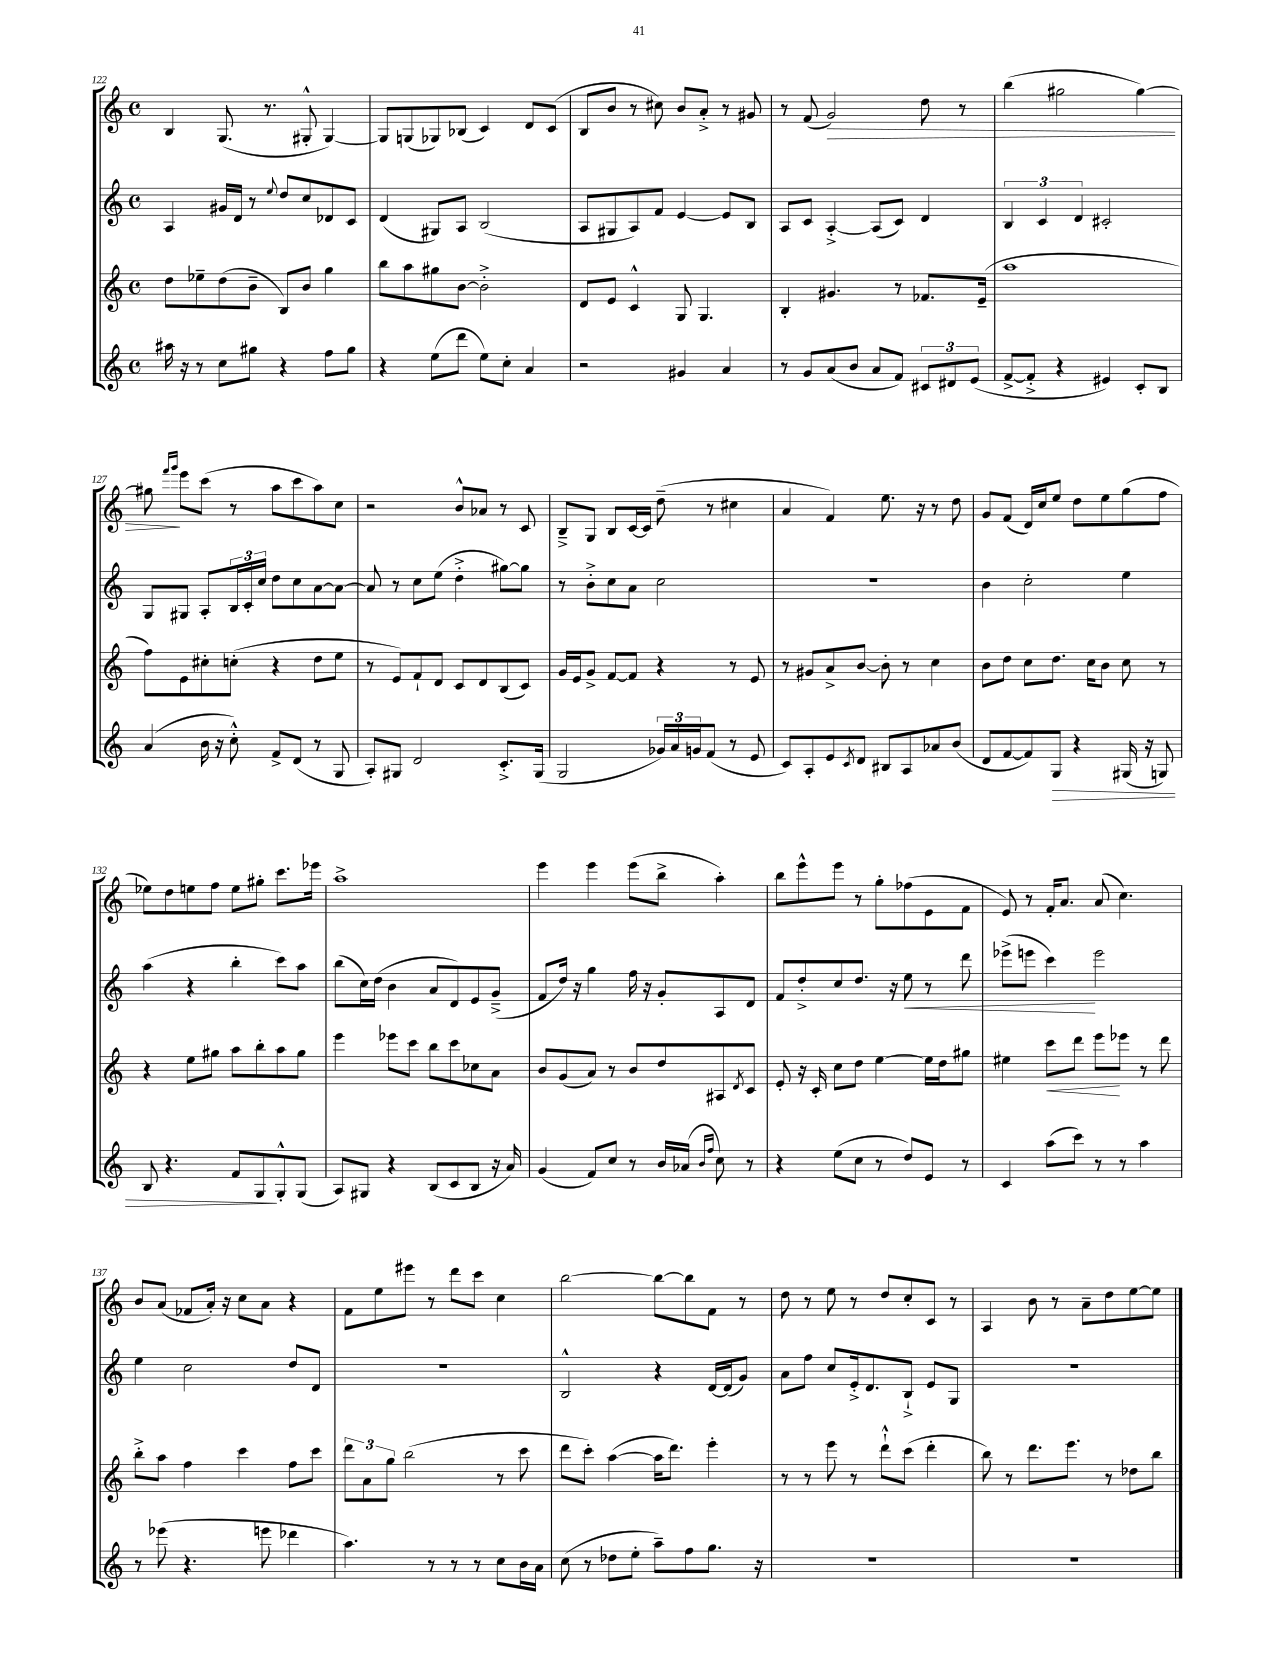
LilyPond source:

<<
\new StaffGroup <<
\new Staff = "s0" {
    \clef treble \key c \major \defaultTimeSignature \time 4/4
    b4 g8.( r8. gis8-.-^ gis4~) |
    gis8 g8( ges8) bes8( c'4) d'8 c'8( |
    b8 b'8 r8 cis''8) b'8 a'8-.-> r8 gis'8 |
    r8 f'8( g'2\>) d''8 r8 |
    b''4( gis''2 gis''4~) |
    gis''8\! \grace { f'''16 g'''16 } e'''8 c'''8( r8 a''8 c'''8 a''8) c''8 |
    r2 b'8-^ aes'8 r8 c'8 |
    b8---> g8 b8 c'16~ c'16 d''8--( r8 cis''4 |
    a'4 f'4) e''8. r16 r8 d''8 |
    g'8 f'8( d'16) c''16 e''8 d''8 e''8 g''8( f''8 |
    ees''8) d''8 e''8 f''8 e''8 gis''8-. c'''8. ees'''16 |
    a''1-> |
    e'''4 e'''4 e'''8( b''8-> a''4-.) |
    b''8 e'''8-^ e'''8 r8 g''8-. fes''8( e'8 f'8 |
    e'8) r8 f'16-. a'8. a'8( c''4.) |
    b'8 a'8( fes'8 a'16-.) r16 c''8 a'8 r4 |
    f'8 e''8 eis'''8 r8 d'''8 c'''8 c''4 |
    b''2~ b''8~ b''8 f'8 r8 |
    d''8 r8 e''8 r8 d''8 c''8-. c'8 r8 |
    a4 b'8 r8 a'8-- d''8 e''8~ e''8 \bar "|." |
}
\new Staff = "s1" {
    \clef treble \key c \major \defaultTimeSignature \time 4/4
    a4 gis'16 d'16 r8 \appoggiatura { e''8 } d''8 c''8 des'8 c'8 |
    d'4( gis8) a8 b2( |
    a8 gis8 a8) f'8 e'4~ e'8 b8 |
    a8 c'8 a4~-.-> a8( c'8) d'4 |
    \tuplet 3/2 { b4 c'4 d'4 } cis'2-. |
    g8 gis8 a8-. \tuplet 3/2 { b16 c'16-. c''16 } d''8 c''8 a'8~ a'8~ |
    a'8 r8 c''8 e''8( d''4-.-> gis''8~) gis''8 |
    r8 b'8-.-> c''8 a'8 c''2 |
    R1 |
    b'4 c''2-. e''4 |
    a''4( r4 b''4-. c'''8) a''8 |
    b''8( c''16) d''16( b'4 a'8 d'8) e'8 g'8--->( |
    f'8 d''16) r16 g''4 f''16 r16 g'8-. a8 d'8 |
    f'8 d''8-.-> c''8 d''8. r16 e''8\< r8 d'''8 |
    ees'''8->( e'''8 c'''4\!) e'''2 |
    e''4 c''2 d''8 d'8 |
    R1 |
    b2-^ r4 d'16~ d'16( g'8) |
    a'8 f''8 c''8 e'16-.-> d'8. b8-!-> e'8 g8 |
    R1 \bar "|." |
}
\new Staff = "s2" {
    \clef treble \key c \major \defaultTimeSignature \time 4/4
    d''8 ees''8-- d''8( b'8-- b8) b'8 g''4 |
    b''8 a''8 gis''8 b'8~ b'2-.-> |
    d'8 e'8 c'4-^ g8 g4. |
    b4-. gis'4. r8 fes'8. e'16--( |
    a''1 |
    f''8) e'8 cis''8-. c''8-.( r4 d''8 e''8 |
    r8 e'8) f'8-! d'8 c'8 d'8 b8( c'8) |
    g'16 e'16 g'8-> f'8~ f'8 r4 r8 e'8 |
    r8 gis'8 a'8-> b'8~ b'8-. r8 c''4 |
    b'8 d''8 c''8 d''8. c''16 b'8 c''8 r8 |
    r4 e''8 gis''8 a''8 b''8-. a''8 gis''8 |
    e'''4 ees'''8 c'''8 b''8 c'''8 ces''8 a'8 |
    b'8 g'8( a'8) r8 b'8 d''8 ais8 \acciaccatura { d'8 } c'8 |
    e'8-. r16 c'16-. c''8 d''8 e''4~ e''16 d''16 gis''8 |
    eis''4 c'''8\< d'''8 e'''8\! ees'''8 r8 d'''8 |
    b''8-.-> a''8 f''4 c'''4 f''8 c'''8 |
    \tuplet 3/2 { d'''8 a'8 g''8 } b''2( r8 c'''8 |
    d'''8 c'''8-.) a''4~( a''16 d'''8.) e'''4-. |
    r8 r8 e'''8 r8 d'''8-!-^ c'''8( d'''4-. |
    b''8) r8 d'''8. e'''8. r8 des''8 b''8 \bar "|." |
}
\new Staff = "s3" {
    \clef treble \key c \major \defaultTimeSignature \time 4/4
    ais''16 r16 r8 c''8 gis''8 r4 f''8 gis''8 |
    r4 e''8( d'''8 e''8) c''8-. a'4 |
    r2 gis'4 a'4 |
    r8 g'8 a'8( b'8 a'8 f'8) \tuplet 3/2 { cis'8 dis'8 e'8( } |
    f'8~-> f'8-.-> r4 eis'4) c'8-. b8 |
    a'4( b'16 r16 c''8-.-^) f'8-> d'8( r8 g8 |
    a8-.) gis8 d'2 c'8.-.-> gis16( |
    g2 \tuplet 3/2 { ges'16) a'16 g'16 } f'8( r8 e'8 |
    c'8) a8-. e'8 \acciaccatura { c'8 } d'8 bis8 a8 aes'8 b'8( |
    d'8 f'8~ f'8) g8\> r4 gis16( r16 g8) |
    b8 r4. f'8 g8\! g8-.-^ g8( |
    a8) gis8 r4 b8( c'8 b8 r16 a'16) |
    g'4( f'8) c''8 r8 b'16 aes'16( \grace { b'16 f''16 } c''8) r8 |
    r4 e''8( c''8 r8 d''8) e'8 r8 |
    c'4 a''8( c'''8) r8 r8 a''4 |
    r8 ees'''8( r4. e'''8 des'''4 |
    a''4.) r8 r8 r8 c''8 b'16 a'16 |
    c''8( r8 des''8 e''8-. a''8--) f''8 g''8. r16 |
    R1 |
    R1 \bar "|." |
}
>>
>>
\layout { \context { \Score currentBarNumber = #122 } }
